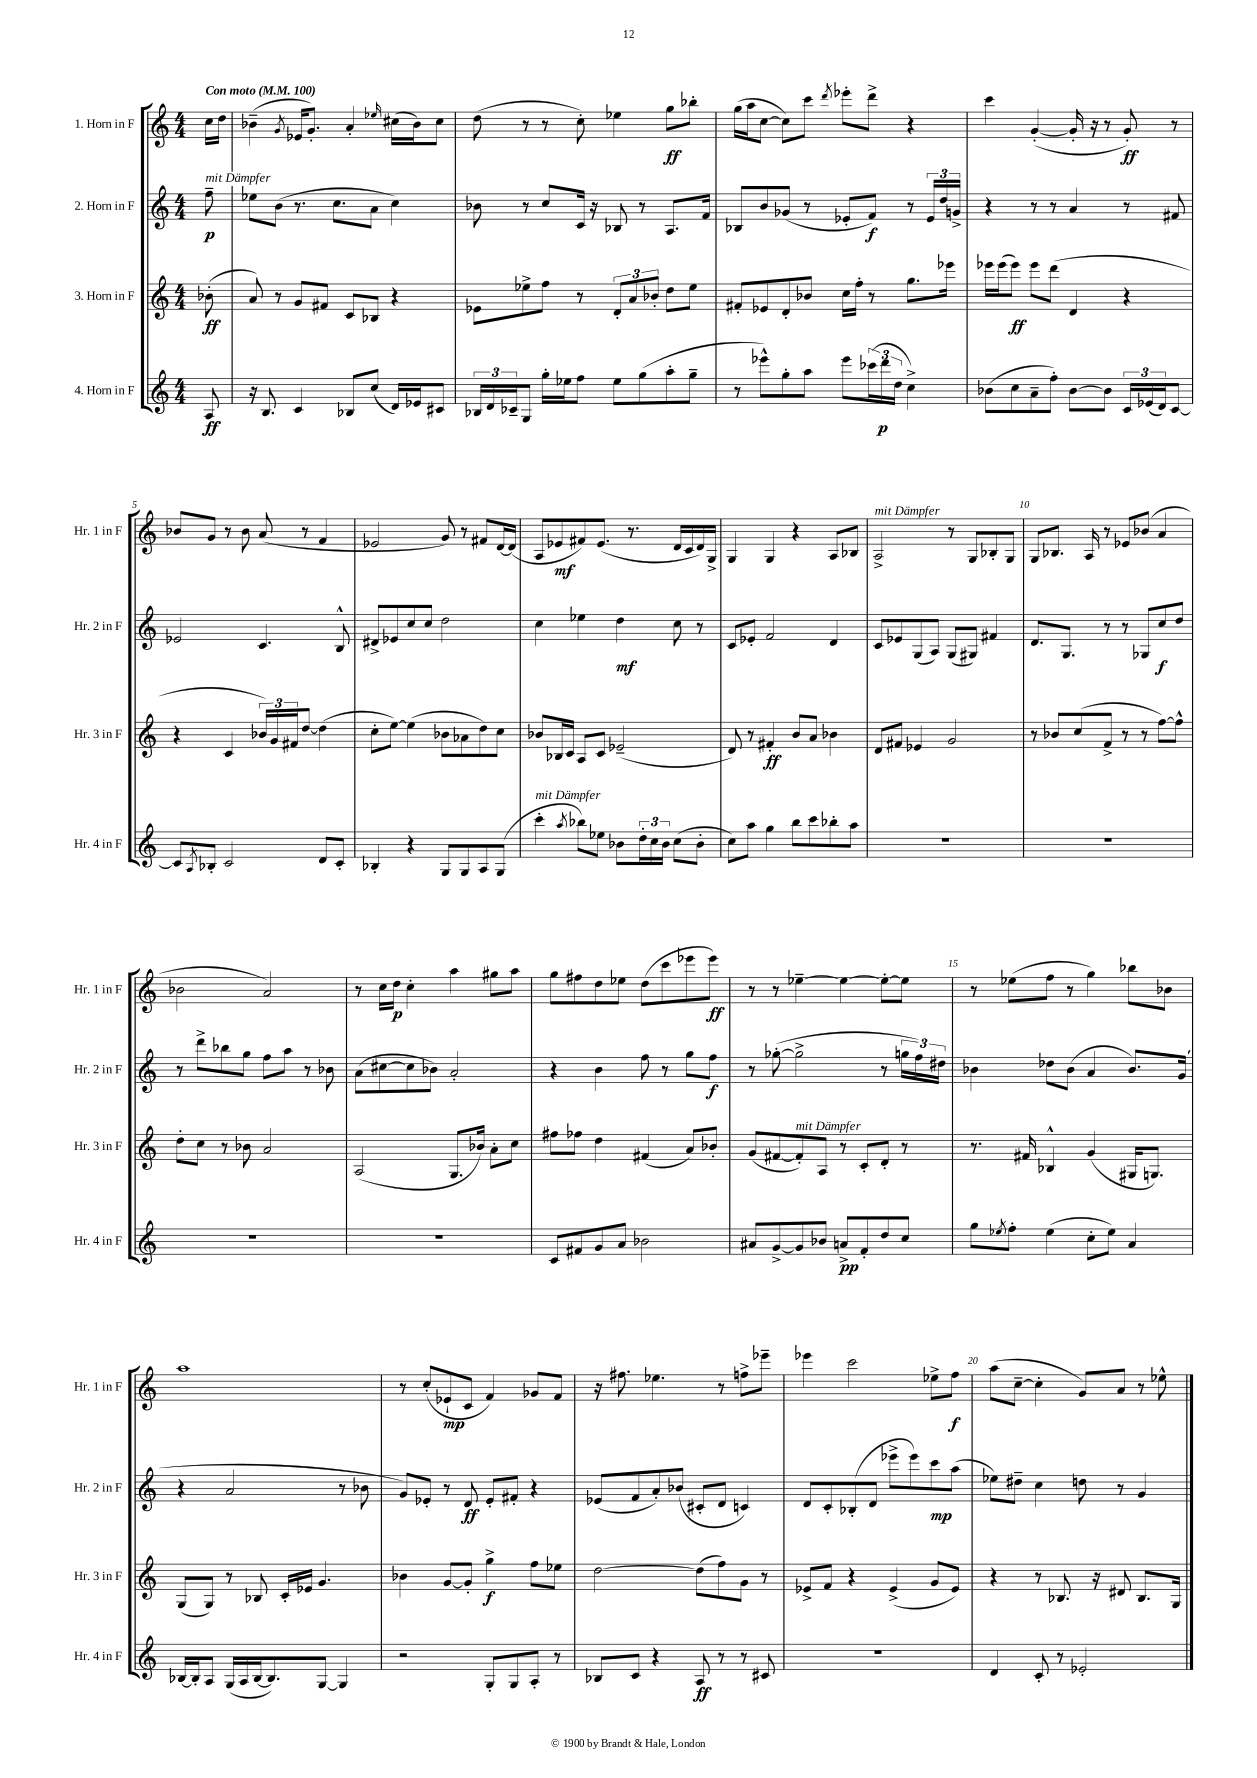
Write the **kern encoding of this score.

**kern	**kern	**kern	**kern
*staff4	*staff3	*staff2	*staff1
*clefG2	*clefG2	*clefG2	*clefG2
*k[]	*k[]	*k[]	*k[]
*M4/4	*M4/4	*M4/4	*M4/4
*MM100	*MM100	*MM100	*MM100
8A	(8b-'	8ff~	16cc
.	.	.	16dd
=	=	=	=
16r	8a)	8ee-	(4b-~
8.B	.	.	.
.	8r	(8b	.
.	.	.	8qg
4c	8g	8.r	16e-
.	.	.	8.g')
.	8f#	.	.
.	.	8.cc	.
8B-	8c	.	4a'
(8cc	8B-	8a	.
.	.	.	16qqee-
16d)	4r	4cc)	(16cc#
16e-	.	.	16b-)
8c#	.	.	8cc#
=	=	=	=
24B-	8e-	8b-	(8dd
24d	.	.	.
24c-~	.	.	.
8G	8ee-^	8r	8r
16gg'	8ff	8cc	8r
16ee-	.	.	.
8ff	8r	16c	8cc')
.	.	16r	.
8ee-	12d'	8B-	4ee-
.	12a	.	.
(8gg	.	8r	.
.	12b-'	.	.
8aa'	8dd	8.A	8gg
8gg~	8ee-	.	8bb-'
.	.	16f	.
=	=	=	=
8r	8f#'	8B-	(16gg
.	.	.	16aa
8eee-^^)	8e-	8b	[8cc
8gg'	8d'	(8g-	8cc])
8aa	8b-	8r	8ccc
.	.	.	8qddd
8eee-	16cc	8e-'	8eee-'
.	16ff'	.	.
(24ccc-	8r	8f)	8ddd^
24ddd	.	.	.
24dd	.	.	.
4cc^)	8.gg	8r	4r
.	.	24e-	.
.	.	24dd	.
.	16eee-	.	.
.	.	24g^	.
=	=	=	=
(8b-	16eee-	4r	4ccc
.	(16eee-	.	.
8cc	8eee-)	.	.
8a~	8eee-	8r	([4g'
8ff')	(8ddd	8r	.
[8b-	4d	4a	16g']
.	.	.	16r
8b-]	.	.	8r
24c	4r	8r	8g')
(24e-	.	.	.
24d)	.	.	.
[8c	.	8f#	8r
=	=	=	=
8c]	4r	2e-	8b-
8qA	.	.	.
8B-'	.	.	8g
2c	4c	.	8r
.	.	.	8b-
.	24b-)	4.c	(8a
.	24g	.	.
.	24f#	.	.
.	[8dd	.	8r
8d	(4dd]	.	4f
8c'	.	8B^^	.
=	=	=	=
4B-'	8cc'	8d#^	2e-
.	[8ee)	8e-	.
4r	(4ee]	8cc	.
.	.	8cc	.
8G	8b-	2dd	8g)
8G	8a-	.	8r
8A	8dd)	.	8f#
(8G	8cc	.	[16d
.	.	.	(16d]
=	=	=	=
4ccc'	8b-	4cc	8A
.	16B-	.	8e-
.	16c	.	.
8qaa	.	.	.
8bb-)	8A	4ee-	8f#)
8ee-	8c	.	(8.e-
8b-	(2e-~	4dd	.
.	.	.	8.r
24dd'	.	.	.
24cc	.	.	.
24b-	.	.	.
(8cc	.	8cc	16d
.	.	.	16c
8b-'	.	8r	16d)
.	.	.	16G^
=	=	=	=
8cc)	8d)	8c	4G
8aa	8r	8e-'	.
4gg	4f#'	2f	4G
8bb	8b	.	4r
8ccc	8a	.	.
8bb-'	4b-	4d	8A
8aa	.	.	8B-
=	=	=	=
1r	8d	8c	2A^
.	8f#	8e-	.
.	4e-	(8G	.
.	.	8A)	.
.	2g	(8G	8r
.	.	8G#)	8G
.	.	4f#	8B-'
.	.	.	8G
=	=	=	=
1r	8r	8.d	8G
.	8b-	.	8.B-
.	.	8.G	.
.	(8cc	.	.
.	.	.	16A
.	8f^	8r	8r
.	8r	8r	8e-
.	8r	8G-	(8b-
.	[8ff)	8cc	4a
.	8ff^^]	8dd	.
=	=	=	=
1r	8dd'	8r	2b-
.	8cc	8ddd^	.
.	8r	8bb-	.
.	8b-	8gg	.
.	2a	8ff	2a)
.	.	8aa	.
.	.	8r	.
.	.	8b-	.
=	=	=	=
1r	(2A	(8a	8r
.	.	[8cc#	16cc
.	.	.	16dd
.	.	8cc#]	4cc'
.	.	8b-)	.
.	8.G	2a'	4aa
.	16b-)	.	.
.	8a'	.	8gg#
.	8cc	.	8aa
=	=	=	=
8c	8ff#	4r	8gg
8f#	8ff-	.	8ff#
8g	4dd	4b	8dd
8a	.	.	8ee-
2b-	(4f#	8ff	(8dd
.	.	8r	8ccc
.	8a)	8gg	8eee-
.	8b-'	8ff	8eee-)
=	=	=	=
8a#	(8g	8r	8r
[8g^	[8f#	([8gg-'	8r
8g]	8f#'])	2gg-^]	[4ee-~
8b-	8A	.	.
8a^	8r	.	4ee-_
8f'	8c'	.	.
8dd	8d'	8r	8ee-'_
8cc	8r	24gg	8ee-]
.	.	24ff)	.
.	.	24dd#	.
=	=	=	=
8gg	8.r	4b-	8r
8qee-	.	.	.
8ff'	.	.	(8ee-
.	16f#	.	.
(4ee-	4B-^^	8dd-	8ff
.	.	(8b-	8r
8cc'	(4g	4a	4gg)
8ee-)	.	.	.
4a	16G#	8.b-)	8bb-
.	8.G)	.	.
.	.	.	8b-
.	.	(16g	.
=	=	=	=
[16B-	(8G	4r	1aa
16B-']	.	.	.
8A	8G)	.	.
(16G	8r	2a	.
16A	.	.	.
[16B-	8B-	.	.
8.B-])	.	.	.
.	16c'	.	.
.	16e-	.	.
[8G	4.g	.	.
4G]	.	8r	.
.	.	8b-	.
=	=	=	=
2r	4b-	8g)	8r
.	.	8e-'	(8cc'
.	[8g	8r	8e-`
.	8g']	8d	8c
8G'	4gg^	8e-'	4f)
8G	.	8f#'	.
8A'	8ff	4r	8g-
8r	8ee-	.	8f
=	=	=	=
8B-	[2dd	(8e-	16r
.	.	.	8.ff#
8c	.	8f	.
4r	.	8a')	4.ee-
.	.	(8b-	.
8A	(8dd]	8c#'	.
8r	8ff)	8d	8r
8r	8g	4c)	8ff^
8c#	8r	.	8eee-~
=	=	=	=
1r	8e-^	8d	4eee-
.	8f	8c'	.
.	4r	(8B-'	2ccc
.	.	8d	.
.	(4e-^	8eee-^	.
.	.	8eee-)	.
.	8g	8ccc	8ee-^
.	8e-)	(8aa	8ff
=	=	=	=
4d	4r	8ee-)	(8aa
.	.	8dd#~	[8cc~
8c'	8r	4cc	4cc']
8r	8.B-	.	.
2e-'	.	8dd	8g)
.	16r	.	.
.	8d#	8r	8a
.	8.B-	4g	8r
.	.	.	8ee-^^
.	16G	.	.
==	==	==	==
*-	*-	*-	*-
